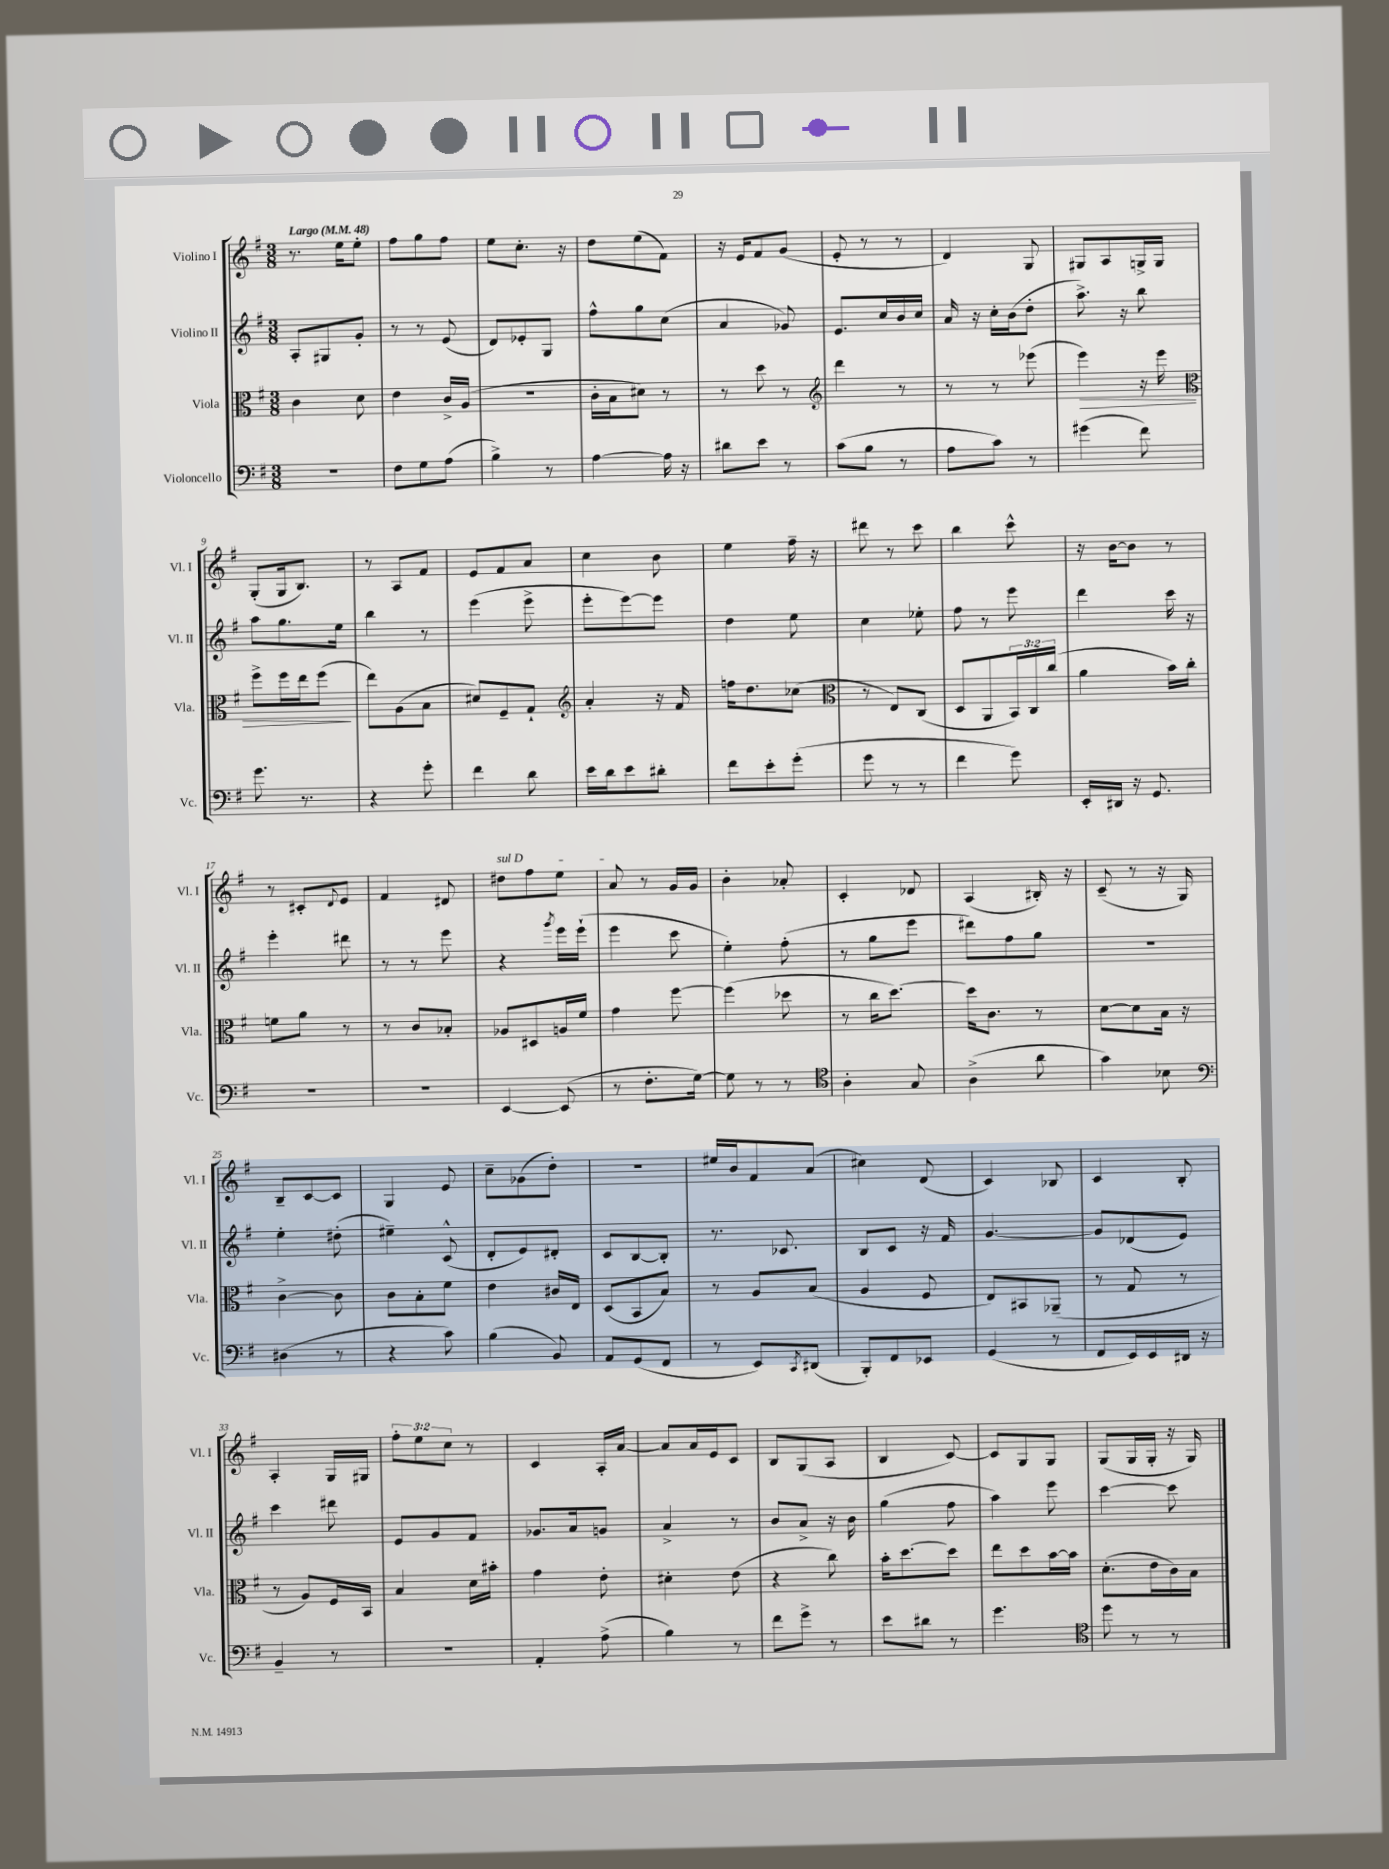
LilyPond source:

<<
\new StaffGroup <<
\new Staff = "s0" \with { instrumentName = "Violino I" shortInstrumentName = "Vl. I" } {
    \clef treble \key g \major \numericTimeSignature \time 3/8 \override Staff.TupletNumber.text = #tuplet-number::calc-fraction-text \tempo "Largo" 4 = 48
    r8. e''16 e''8-. |
    fis''8 g''8 fis''8 |
    e''8 c''8.-. r16 |
    d''8 e''8( fis'8) |
    r16 e'16 fis'8 g'8( |
    e'8-. r8 r8 |
    d'4) g8 |
    gis8 a8 g16-> g16 |
    g8-.( g16 b8.) |
    r8 a8 fis'8 |
    e'8 fis'8 a'8 |
    c''4 b'8 |
    e''4 fis''16-- r16 |
    dis'''8 r8 c'''8 |
    b''4 c'''8-^ |
    r16 b'16~ b'8 r8 |
    r8 cis'8-. \appoggiatura { d'8 } e'8 |
    fis'4 dis'8 |
    \once \override TextSpanner.bound-details.left.text = \markup { \italic "sul D" } dis''8\startTextSpan fis''8 e''8 |
    a'8\stopTextSpan r8 g'16 g'16 |
    b'4-. aes'8-. |
    c'4-. des'8 |
    a4( bis16-.) r16 |
    c'8--( r8 r16 g16) |
    b8-- c'8~ c'8 |
    g4 e'8 |
    c''8-- ges'8( d''8-.) |
    R4. |
    eis''16 b'16 fis'8 a'8( |
    cis''4) d'8( |
    c'4) bes8 |
    c'4 b8-. |
    a4-. g16 gis16 |
    \tuplet 3/2 { fis''8-. e''8 c''8 } r8 |
    c'4 a16-. a'16~ |
    a'8 a'16 e'16 c'8 |
    b8 g8( a8 |
    b4 c'8~) |
    c'8 g8 g8 |
    g8( g16 g16-. r16 g16) \bar "|." |
}
\new Staff = "s1" \with { instrumentName = "Violino II" shortInstrumentName = "Vl. II" } {
    \clef treble \key g \major \numericTimeSignature \time 3/8
    a8-. gis8 g'8-. |
    r8 r8 e'8( |
    d'8) ees'8-. g8 |
    fis''8-^ g''8 c''8( |
    a'4 ges'8) |
    e'8. c''16 b'16 c''16 |
    a'16 r16 c''16-. b'16( d''8-. |
    a''8.->) r16 b''8 |
    a''8 g''8. e''16 |
    b''4 r8 |
    e'''4( e'''8-> |
    e'''8-. e'''8~) e'''8 |
    d''4 e''8 |
    c''4 ees''8-. |
    fis''8 r8 e'''8 |
    d'''4 c'''16 r16 |
    e'''4-. dis'''8 |
    r8 r8 e'''8 |
    r4 \acciaccatura { g'''8 } e'''16 e'''16-!( |
    e'''4 c'''8 |
    e''4-.) fis''8-.( |
    r8 g''8 e'''8 |
    dis'''8) fis''8 g''8 |
    r4. |
    e''4-. dis''8-.( |
    eis''4--) c'8-^( |
    d'8-. e'8) dis'8-. |
    c'8 b8~ b8-. |
    r8. ces'8. |
    b8 c'8 r16 fis'16 |
    g'4.~ |
    g'8 des'8( e'8) |
    c'''4 dis'''8 |
    e'8 g'8 fis'8 |
    ges'8. a'16 g'8 |
    a'4-> r8 |
    b'8 a'8-> r16 b'16 |
    g''4( fis''8 |
    a''4) e'''8 |
    c'''4~ c'''8 \bar "|." |
}
\new Staff = "s2" \with { instrumentName = "Viola" shortInstrumentName = "Vla." } {
    \clef alto \key g \major \numericTimeSignature \time 3/8 \override Staff.TupletNumber.text = #tuplet-number::calc-fraction-text
    c'4 d'8 |
    e'4 c'16-> a16( |
    r4. |
    c'16-. b16 dis'8) r8 |
    r8 d''8 r8 |
    \clef treble d'''4 r8 |
    r8 r8 ees'''8( |
    e'''4\>) r16 e'''16 |
    \clef alto fis''8-> fis''16 e''16 fis''8\!( |
    e''8) a8( b8 |
    dis'8) fis8-- g8-! |
    \clef treble a'4-. r16 fis'16 |
    f''16 d''8. ces''8( |
    \clef alto r8 e8) c8( |
    d8 a,8 \tuplet 3/2 { b,16) c16 c''16( } |
    a'4 b'16) c''16-. |
    f'8 a'8 r8 |
    r8 c'8 bes8-. |
    aes8 dis8 a16 fis'16 |
    g'4 fis''8~ |
    fis''4( des''8 |
    r8 c''16 d''8.~) |
    d''16 c'8. r8 |
    d'8~ d'8 b16 r16 |
    c'4~-> c'8 |
    c'8 b8-. fis'8 |
    e'4 cis'16 e16 |
    d8( b,8 b8) |
    r8 a8 b8( |
    a4 fis8 |
    e8) bis,8 aes,8--( |
    r8 g8 r8 |
    r8 a8) fis16 b,16 |
    b4 d'16 bis'16-. |
    g'4 e'8-. |
    dis'4-. e'8( |
    r4 c''8) |
    b'16-. d''8.~ d''8 |
    e''8 d''8 b'16~ b'16 |
    d'8.-.( e'16 c'16) b16 \bar "|." |
}
\new Staff = "s3" \with { instrumentName = "Violoncello" shortInstrumentName = "Vc." } {
    \clef bass \key g \major \numericTimeSignature \time 3/8
    r4. |
    fis8 g8 a8( |
    b4->) r8 |
    a4~ a16 r16 |
    dis'8 e'8 r8 |
    c'8( b8 r8 |
    a8 c'8) r8 |
    gis'4( fis'8) |
    g'8. r8. |
    r4 g'8-. |
    fis'4 d'8 |
    e'16 d'16 e'8 dis'8-. |
    fis'8 e'8-. g'8-.( |
    g'8 r8 r8 |
    fis'4 g'8) |
    e,16-. dis,16 r16 g,8. |
    R4. |
    R4. |
    e,4~ e,8( |
    r8 fis8.-. g16~) |
    g8 r8 r8 |
    \clef tenor a4-. g8 |
    a4->( a'8 |
    g'4) bes8 |
    \clef bass dis4( r8 |
    r4 c'8) |
    b4( b,8) |
    a,8 g,8( fis,8 |
    r8 e,8) \acciaccatura { c,8 } dis,8( |
    b,,8-.) fis,8 ees,8 |
    g,4( r8 |
    fis,8 e,16) e,16 dis,16 r16 |
    b,4-- r8 |
    R4. |
    a,4-. a8->( |
    b4) r8 |
    fis'8 g'8-> r8 |
    e'8 dis'8 r8 |
    g'4. |
    \clef tenor d''8 r8 r8 \bar "|." |
}
>>
>>
